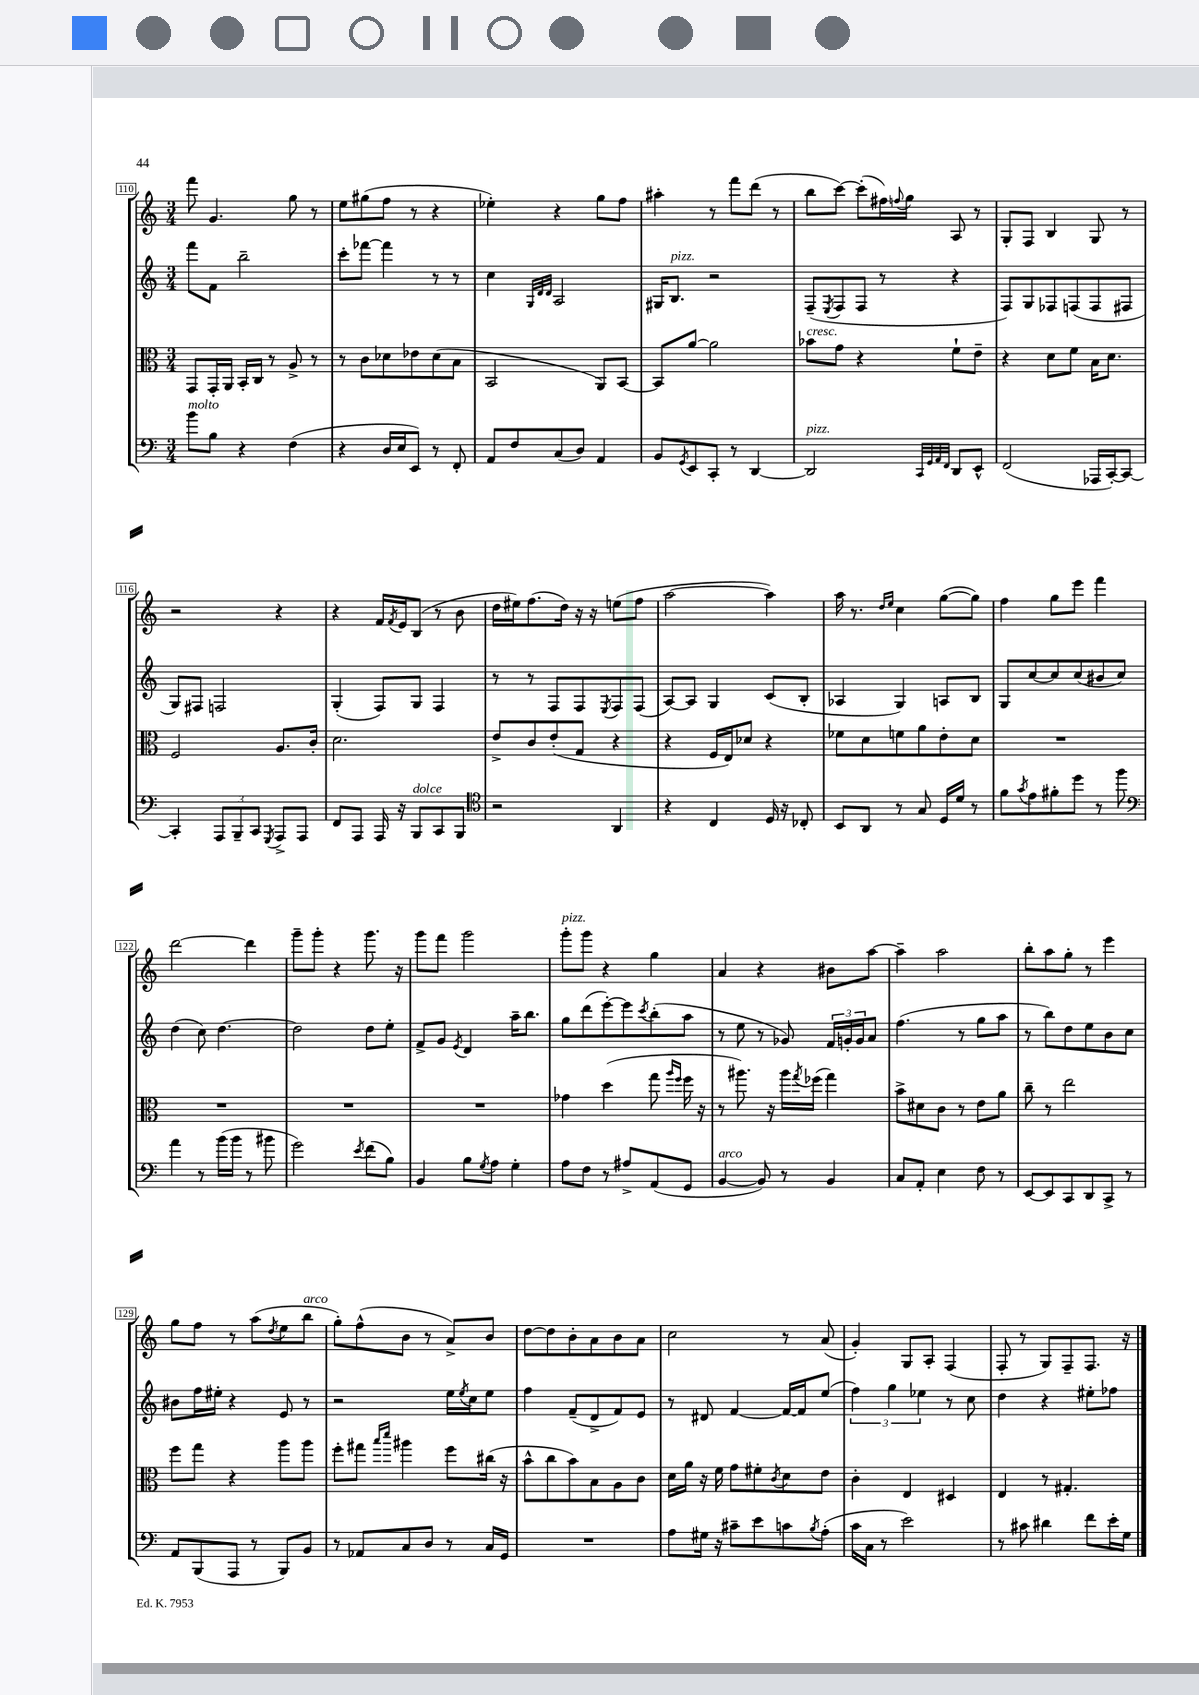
<<
\new StaffGroup <<
\new Staff = "s0" {
    \clef treble \key c \major \numericTimeSignature \time 3/4
    f'''8 g'4. g''8 r8 |
    e''8 gis''8( f''8 r8 r4 |
    ees''4-.) r4 g''8 f''8 |
    ais''4-. r8 f'''8 d'''8( r8 |
    b''8 c'''8~) c'''8-.( fis''16) \appoggiatura { f''8 } g''16 a8 r8 |
    g8-. f8 b4 g8 r8 |
    r2 r4 |
    r4 f'16 \acciaccatura { f'8 } e'16 b8( r8 b'8 |
    d''16 eis''16) f''8.( d''16) r16 r16 e''8( f''8 |
    a''2~ a''4) |
    a''16 r8. \grace { d''16 e''16 } c''4 g''8~( g''8) |
    f''4 g''8 e'''8 f'''4 |
    d'''2~ d'''4 |
    g'''8-- g'''8-. r4 g'''8. r16 |
    g'''8 f'''8 g'''2 |
    g'''8-.^\markup { \italic "pizz." } g'''8 r4 g''4 |
    a'4 r4 bis'8 a''8~ |
    a''4-- a''2 |
    b''8-. a''8 g''8-. r8 e'''4 |
    g''8 f''8 r8 a''8( \acciaccatura { d''8 } e''8 b''8^\markup { \italic "arco" } |
    g''8-.) f''8-^( b'8 r8 a'8->) b'8 |
    d''8~ d''8 b'8-. a'8 b'8 a'8 |
    c''2 r8 a'8( |
    g'4-.) g8 a8-. f4( |
    f8-. r8 g8) f8-- f8. r16 \bar "|." |
}
\new Staff = "s1" {
    \clef treble \key c \major \numericTimeSignature \time 3/4
    f'''8 f'8 b''2-- |
    c'''8-. fes'''8~ fes'''4 r8 r8 |
    c''4 \grace { g32 d'32 d'32 } a2 |
    gis16 b8.^\markup { \italic "pizz." } r2 |
    f8--( \acciaccatura { e8 } f8 f8 r8 r4 |
    f8) g8 fes8 f8( f8 fis8 |
    g8) fis8 f2 |
    g4-.( f8) g8 f4 |
    r8 r8 f8 f8 \acciaccatura { e8 } f8 f8( |
    a8~) a8 g4 c'8( b8-. |
    aes4 g4) a8 b8 |
    g8 c''8~ c''8 c''8( bis'8 c''8) |
    d''4( c''8) d''4.~ |
    d''2 d''8 e''8-. |
    f'8-> g'8 \acciaccatura { e'8 } d'4 a''16-- b''8. |
    g''8 d'''8( e'''8~-.) e'''8 \acciaccatura { c'''8 } b''8-.( a''8 |
    r8 e''8 r8 ges'8) \tuplet 3/2 { f'16 g'16-. g'16 } a'8 |
    f''4.( r8 g''8 a''8 |
    r8 b''8) d''8 e''8 b'8 c''8 |
    bis'8 f''16 eis''16-. r4 e'8 r8 |
    r2 e''16 \acciaccatura { e''8 } c''16 e''8 |
    f''4 f'8--( d'8-> f'8) e'8 |
    r8 dis'8 f'4~ f'16~ f'16 e''8( |
    \tuplet 3/2 { f''4) g''4 ees''4 } r8 c''8 |
    d''4 r4 eis''8-. fes''8 \bar "|." |
}
\new Staff = "s2" {
    \clef alto \key c \major \numericTimeSignature \time 3/4
    g,8 g,16-. a,16 b,16-. c16 r8 a8-> r8 |
    r8 c'8 des'8 ees'8 des'8( b8 |
    b,2 a,8) b,8~ |
    b,8 a'8~ a'2 |
    bes'8^\markup { \italic "cresc." } g'8 r4 f'8-! e'8-- |
    r4 d'8 f'8 b16 d'8. |
    f2 a8. c'16-. |
    d'2. |
    e'8-> c'8 e'8-.( g8 r4 |
    r4 f16 e16) des'8 r4 |
    fes'8 d'8 f'8 a'8 e'8-. d'8 |
    R2. |
    R2. |
    R2. |
    R2. |
    ges'4 d''4( g''8 \grace { a''16 f''16 } f''16 r16 |
    r8 ais''8.) r16 ais''16 \acciaccatura { g''8 } fes''16( g''4) |
    b'8-> dis'8 c'8 r8 e'8 a'8 |
    c''8-- r8 e''2 |
    f''8 g''8 r4 a''8 a''8 |
    f''8-. gis''8 \grace { b''16 d'''16 } ais''4 f''8 cis''16( r16 |
    b'8-^ c''8 b'8) b8 a8 c'8 |
    d'16 a'16 r16 f'16 g'8 fis'8-. \acciaccatura { c'8 } d'8 e'8 |
    c'4-. e4 dis4 |
    e4 r8 gis4.-. \bar "|." |
}
\new Staff = "s3" {
    \clef bass \key c \major \numericTimeSignature \time 3/4
    b'8^\markup { \italic "molto" } b8 r4 f4( |
    r4 d16 e16 e,8) r8 f,8-. |
    a,8 f8 c8( d8) a,4 |
    b,8 \acciaccatura { g,8 } e,8 c,8-. r8 d,4~ |
    d,2^\markup { \italic "pizz." } \grace { c,32 g,32 a,32 f,32 } d,8 e,8-^ |
    f,2( aes,,16 c,16~-.) c,8~ |
    c,4-. \tuplet 3/2 { a,,8 b,,8-- c,8 } \acciaccatura { g,,8 } a,,8-> a,,8 |
    f,8 a,,8 a,,16 r16 b,,8^\markup { \italic "dolce" } c,8 b,,8 |
    \clef tenor r2 a,4 |
    r4 c4 d16 r16 ces8-. |
    b,8 a,8 r8 g8 d16 d'16 r8 |
    f'8 \acciaccatura { g'8 } e'8 fis'8-. d''8 r8 f''8 |
    \clef bass a'4 r8 b'16( b'16 r8 bis'8 |
    g'2) \acciaccatura { e'8 } f'8( b8) |
    b,4 b8 \acciaccatura { g8 } a8 g4-. |
    a8 f8 r8 ais8-> a,8( g,8 |
    b,4~^\markup { \italic "arco" } b,8) r8 b,4 |
    c8 a,8-. e4 f8 r8 |
    e,8~ e,8 c,8 d,8 c,8-> r8 |
    a,8 b,,8( a,,8 r8 b,,8) b,8 |
    r8 aes,8 c8 d8 r8 c16 g,16 |
    R2. |
    a8 gis16 r16 cis'8-- e'8 c'8 \acciaccatura { b8 } a8-.( |
    c'16 c16 r8 e'2) |
    r8 cis'8 dis'4 f'8 e'16-. g16 \bar "|." |
}
>>
>>
\layout { \context { \Score currentBarNumber = #110 \override BarNumber.stencil = #(make-stencil-boxer 0.1 0.3 ly:text-interface::print) } }
